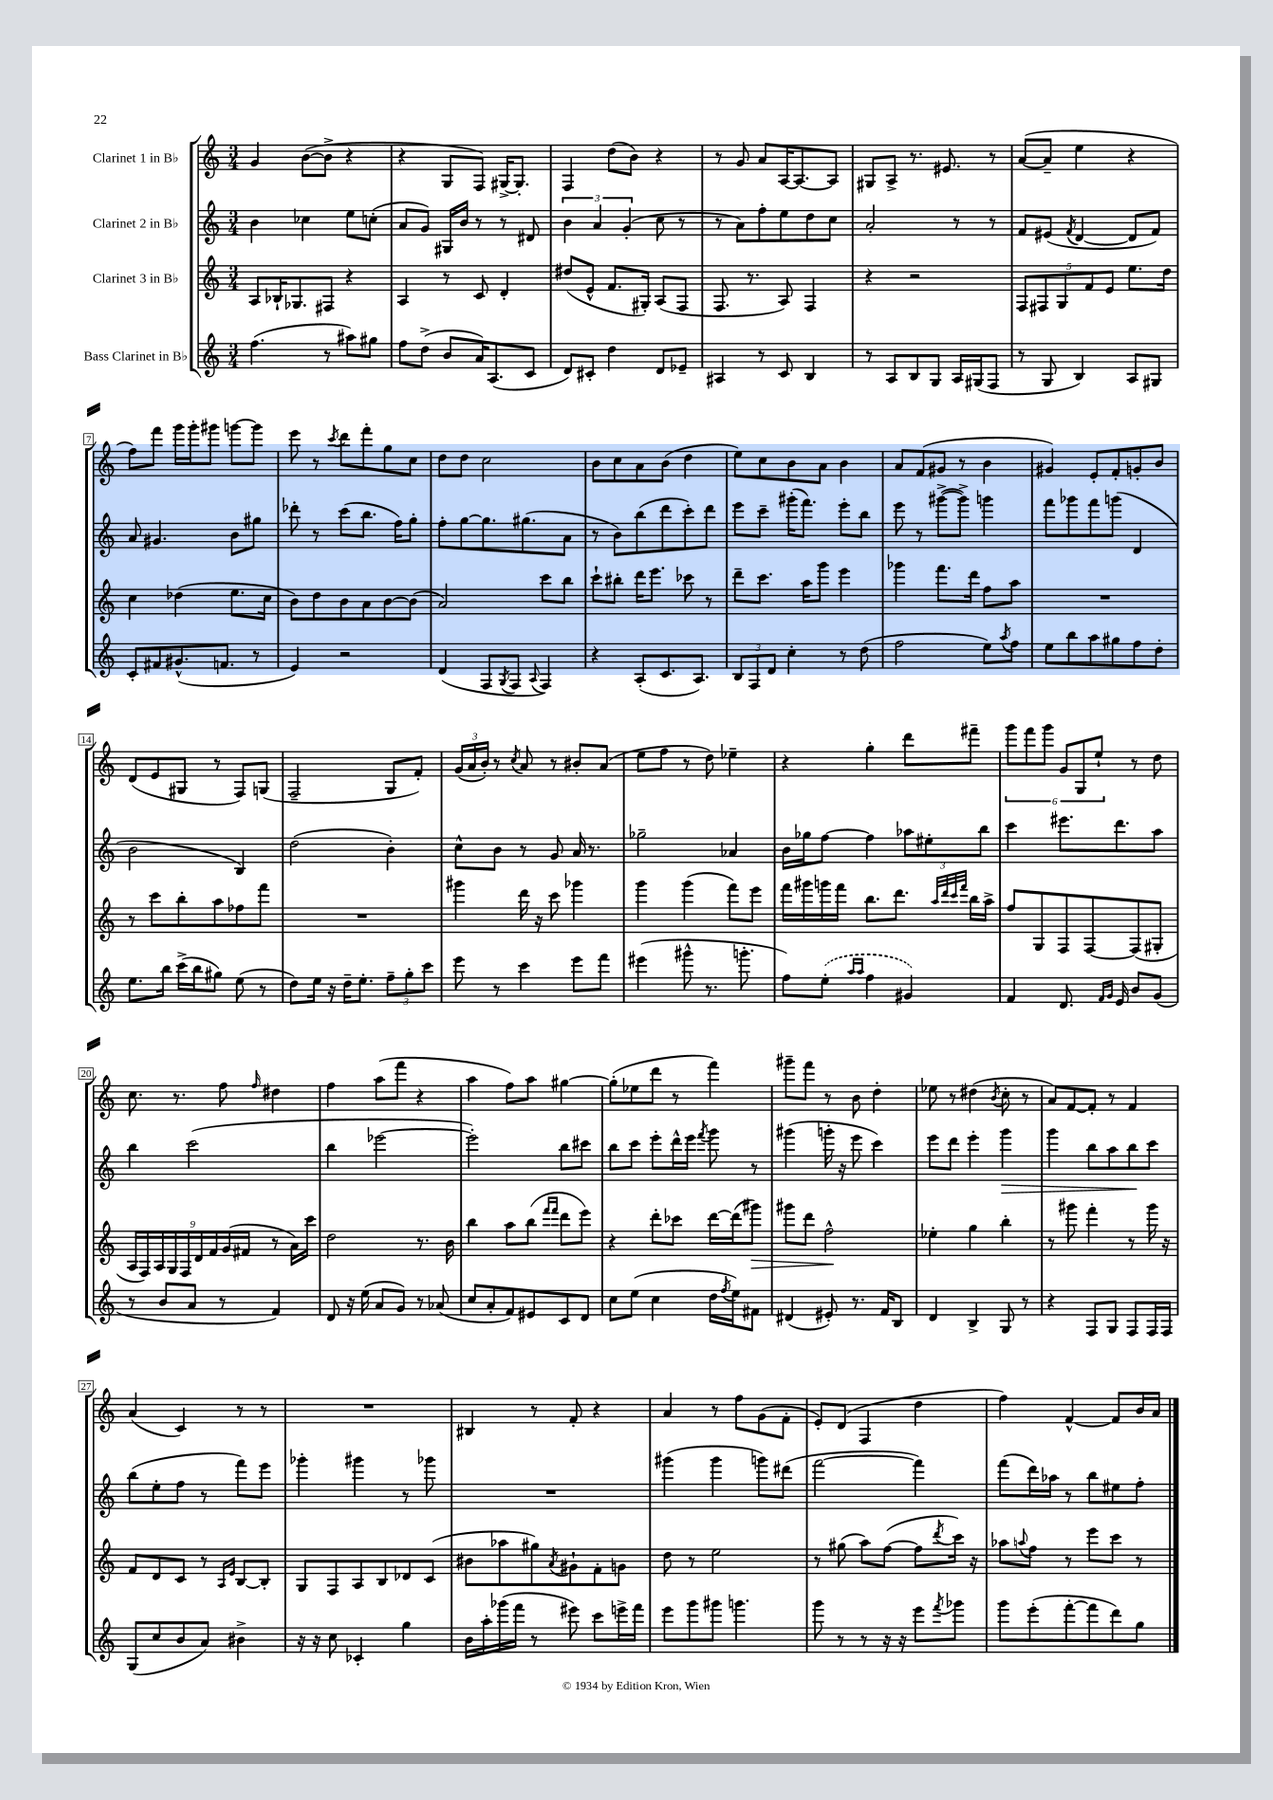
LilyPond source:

<<
\new StaffGroup <<
\new Staff = "s0" \with { instrumentName = "Clarinet 1 in Bb" } {
    \clef treble \key c \major \numericTimeSignature \time 3/4
    g'4 b'8~( b'8-> r4 |
    r4 g8 f8) gis16~-> gis8.-. |
    f4 d''8( b'8) r4 |
    r8 g'8 a'8 a16~ a8.~ a8 |
    gis8 a8-> r8. eis'8. r8 |
    a'8~( a'8-- e''4 r4 |
    f''8) f'''8 g'''16 g'''16-. gis'''8 g'''8~ g'''8 |
    e'''8 r8 \acciaccatura { c'''8 } d'''8 f'''8-. g''8 c''8 |
    d''8 d''8 c''2 |
    b'8 c''8 a'8 b'8( d''4 |
    e''8) c''8 b'8 a'8 b'4 |
    a'8 f'8( gis'8 r8 b'4 |
    gis'4) e'8-. f'8-. g'8-. b'8 |
    d'8( e'8 gis8 r8 f8) g8( |
    f2-- g8 f'8-.) |
    \tuplet 3/2 { g'16( a'16 b'16-.) } r8 \acciaccatura { c''8 } a'8 r8 bis'8-. a'8( |
    e''8 f''8 r8 d''8) ees''4-- |
    r4 g''4-. d'''8 fis'''8-- |
    \tuplet 6/4 { g'''8 f'''8 g'''8 g'8 g8 e''8-! } r8 d''8 |
    c''8. r8. f''8 \grace { f''16 } dis''4 |
    f''4 a''8( f'''8 r4 |
    a''4 f''8) a''8 gis''4~ |
    gis''8-.( ees''8 d'''8 r8 f'''4) |
    gis'''8-- f'''8 r8 b'8 d''4-. |
    ees''8 r8 dis''4( \acciaccatura { b'8 } c''8-. r8 |
    a'8) f'8~ f'8-. r8 f'4 |
    a'4( c'4) r8 r8 |
    R2. |
    bis4 r8 f'8-. r4 |
    a'4 r8 f''8 g'8( f'8-. |
    e'8-.) d'8( f4 d''4 |
    f''4) f'4~-^ f'8 b'16 a'16 \bar "|." |
}
\new Staff = "s1" \with { instrumentName = "Clarinet 2 in Bb" } {
    \clef treble \key c \major \numericTimeSignature \time 3/4
    b'4 ces''4 e''8 c''8-.( |
    a'8 g'8) gis16 b'16 r8 r8 dis'8 |
    \tuplet 3/2 { b'4 a'4 g'4-.( } c''8 r8 |
    r8 a'8) f''8-. e''8 d''8 c''8 |
    a'2-. r8 r8 |
    f'8 eis'8( \acciaccatura { f'8 } d'4~ d'8 f'8) |
    a'8 gis'4. b'8 gis''8 |
    des'''8-. r8 c'''8( b''8. f''16) g''8-. |
    f''8-. g''8~ g''8. gis''8.( a'8 |
    r8 b'8) b''8( d'''8 c'''8-.) d'''8 |
    e'''8 c'''8-- gis'''16-.( f'''8.) e'''8-. b''8 |
    e'''8 r8 gis'''8~->( gis'''8->) g'''4 |
    f'''8 ges'''8 f'''8 g'''8( d'4 |
    b'2 b4) |
    d''2( b'4-.) |
    c''8-^ b'8 r8 g'8 a'16 r8. |
    ges''2-- aes'4 |
    b'16 ges''16 f''8~ f''4 \tuplet 3/2 { aes''8 eis''8-. b''8 } |
    c'''4 eis'''8. d'''8. a''8 |
    b''4 c'''2( |
    b''4 ees'''2~ |
    ees'''2-.) b''8 cis'''8 |
    b''8 c'''8 e'''8-. d'''16-^ e'''16 \acciaccatura { f'''8 } g'''8 r8 |
    gis'''4( g'''16-. r16 e'''8 c'''4) |
    e'''8 d'''8 e'''4-. g'''4\> |
    g'''4 b''8 a''8 b''8\! c'''8 |
    b''8( e''8-. f''8 r8 f'''8) e'''8 |
    ges'''4-. gis'''4 r8 ges'''8 |
    R2. |
    gis'''4( gis'''4 g'''8) dis'''8( |
    f'''2~ f'''4) |
    f'''8( d'''16) aes''16 r8 b''8 eis''8 f''8-. \bar "|." |
}
\new Staff = "s2" \with { instrumentName = "Clarinet 3 in Bb" } {
    \clef treble \key c \major \numericTimeSignature \time 3/4
    a8 bes16-! ges8. fis8 r4 |
    a4 r8 c'8 d'4-. |
    dis''8( e'8-^ f'8. gis16-.) a8( f8 |
    f8. r8. a8) f4 |
    r4 r2 |
    \tuplet 5/4 { f8 fis8 g8 f'8 e'8 } e''8. d''16 |
    c''4 des''4( e''8. c''16 |
    b'8) d''8 b'8 a'8 b'8~ b'8( |
    a'2) c'''8 b''8 |
    c'''8-! bis''8-. d'''16 e'''8. ces'''8 r8 |
    d'''8-- c'''8. a''16 g'''8 e'''4 |
    ges'''4 f'''8. d'''16 f''8 a''8 |
    R2. |
    r8 c'''8 b''8-. a''8 fes''8 f'''8 |
    R2. |
    gis'''4 d'''16 r16 c'''8 ges'''4 |
    g'''4 g'''4( f'''8) e'''8 |
    f'''16 gis'''16 g'''16 f'''16 b''8. d'''8. \grace { a''32 d'''32 c'''32 f'''32 } b''16 a''16-> |
    f''8 g8 f8 f8~ f8( gis8-. |
    \tuplet 9/8 { a16 f16) a16 g16 f16 d'16 f'16 g'16( fis'16 } r8 a'16) c'''16 |
    d''2 r8. b'16 |
    b''4 a''8 b''8( \grace { f'''16 f'''16 } d'''8 e'''8) |
    r4 d'''8-. ces'''8 d'''16~ d'''16( gis'''8\>) |
    gis'''8 d'''8 f''2-^\! |
    ees''4-. g''4 b''4-. |
    r8 gis'''8 f'''4-. r8 gis'''16 r16 |
    f'8 d'8 c'8 r8 \grace { a16 e'16 } b8~ b8-. |
    g8 f8 a8 b8 des'8 c'8( |
    bis'8 aes''8 gis''8) \acciaccatura { a'8 } gis'8-! f'8-. g'8 |
    d''8 r8 e''2 |
    r8 gis''8( a''8) f''8~( f''8 \acciaccatura { d'''8 } c'''16) r16 |
    aes''8 \appoggiatura { a''8 } f''8 r8 e'''8 c'''8 r8 \bar "|." |
}
\new Staff = "s3" \with { instrumentName = "Bass Clarinet in Bb" } {
    \clef treble \key c \major \numericTimeSignature \time 3/4
    f''4.( r8 ais''8) gis''8 |
    f''8 d''8->( b'8 a'16) a8.( c'8 |
    d'8) cis'8-. d''4 d'8 ees'8-- |
    ais4 r8 c'8 b4 |
    r8 a8 b8 g8 a16 gis16( f8 |
    r8 g8 b4) a8 gis8 |
    c'8-. fis'8 gis'8.-^( f'8. r8 |
    e'4) r2 |
    d'4( f8 \acciaccatura { g8 } f8 \appoggiatura { a8 } f4) |
    r4 a8-.( c'8. a8.) |
    \tuplet 3/2 { b8 f8 d'8 } c''4-. r8 d''8( |
    f''2 e''8) \acciaccatura { a''8 } f''8 |
    e''8 b''8 a''8 gis''8 f''8 d''8-. |
    e''8. b''16 c'''16->( b''16 gis''8) e''8( r8 |
    d''8) e''16 r16 d''16-- e''8.-. \tuplet 3/2 { f''8-- g''8-. c'''8 } |
    e'''8 r8 c'''4 e'''8 f'''8 |
    eis'''4( gis'''8-^ r8. g'''8.-. |
    f''8) \once \slurDashed e''8-.( \grace { a''16 a''16 } f''4 gis'4) |
    f'4 d'8. \grace { f'16 g'16 } e'16 b'8 g'8( |
    r8 b'8 a'8 r8 f'4) |
    d'8 r16 e''16( a'8 g'8) r8 aes'8( |
    c''8 a'8-. f'8) eis'8 c'8 d'8 |
    c''8 e''8( c''4 d''16 \acciaccatura { f''8 } e''16) fis'8 |
    dis'4( eis'8-.) r8. f'16 b8 |
    d'4 b4-> g8 r8 |
    r4 f8 g8 f8 f16 f16 |
    g8( c''8 b'8 a'8) bis'4-> |
    r16 r16 c''8 ces'4-. g''4 |
    b'16 a''16-. ges'''16( f'''16 r8 eis'''8) c'''8 e'''16-> f'''16 |
    e'''8 g'''8 gis'''8 g'''4. |
    g'''8 r8 r8 r16 r16 e'''8 \acciaccatura { f'''8 } ges'''8 |
    g'''8 e'''8-.( f'''8~-. f'''8 d'''8) g''8 \bar "|." |
}
>>
>>
\layout { \context { \Score \override BarNumber.stencil = #(make-stencil-boxer 0.1 0.3 ly:text-interface::print) } }
